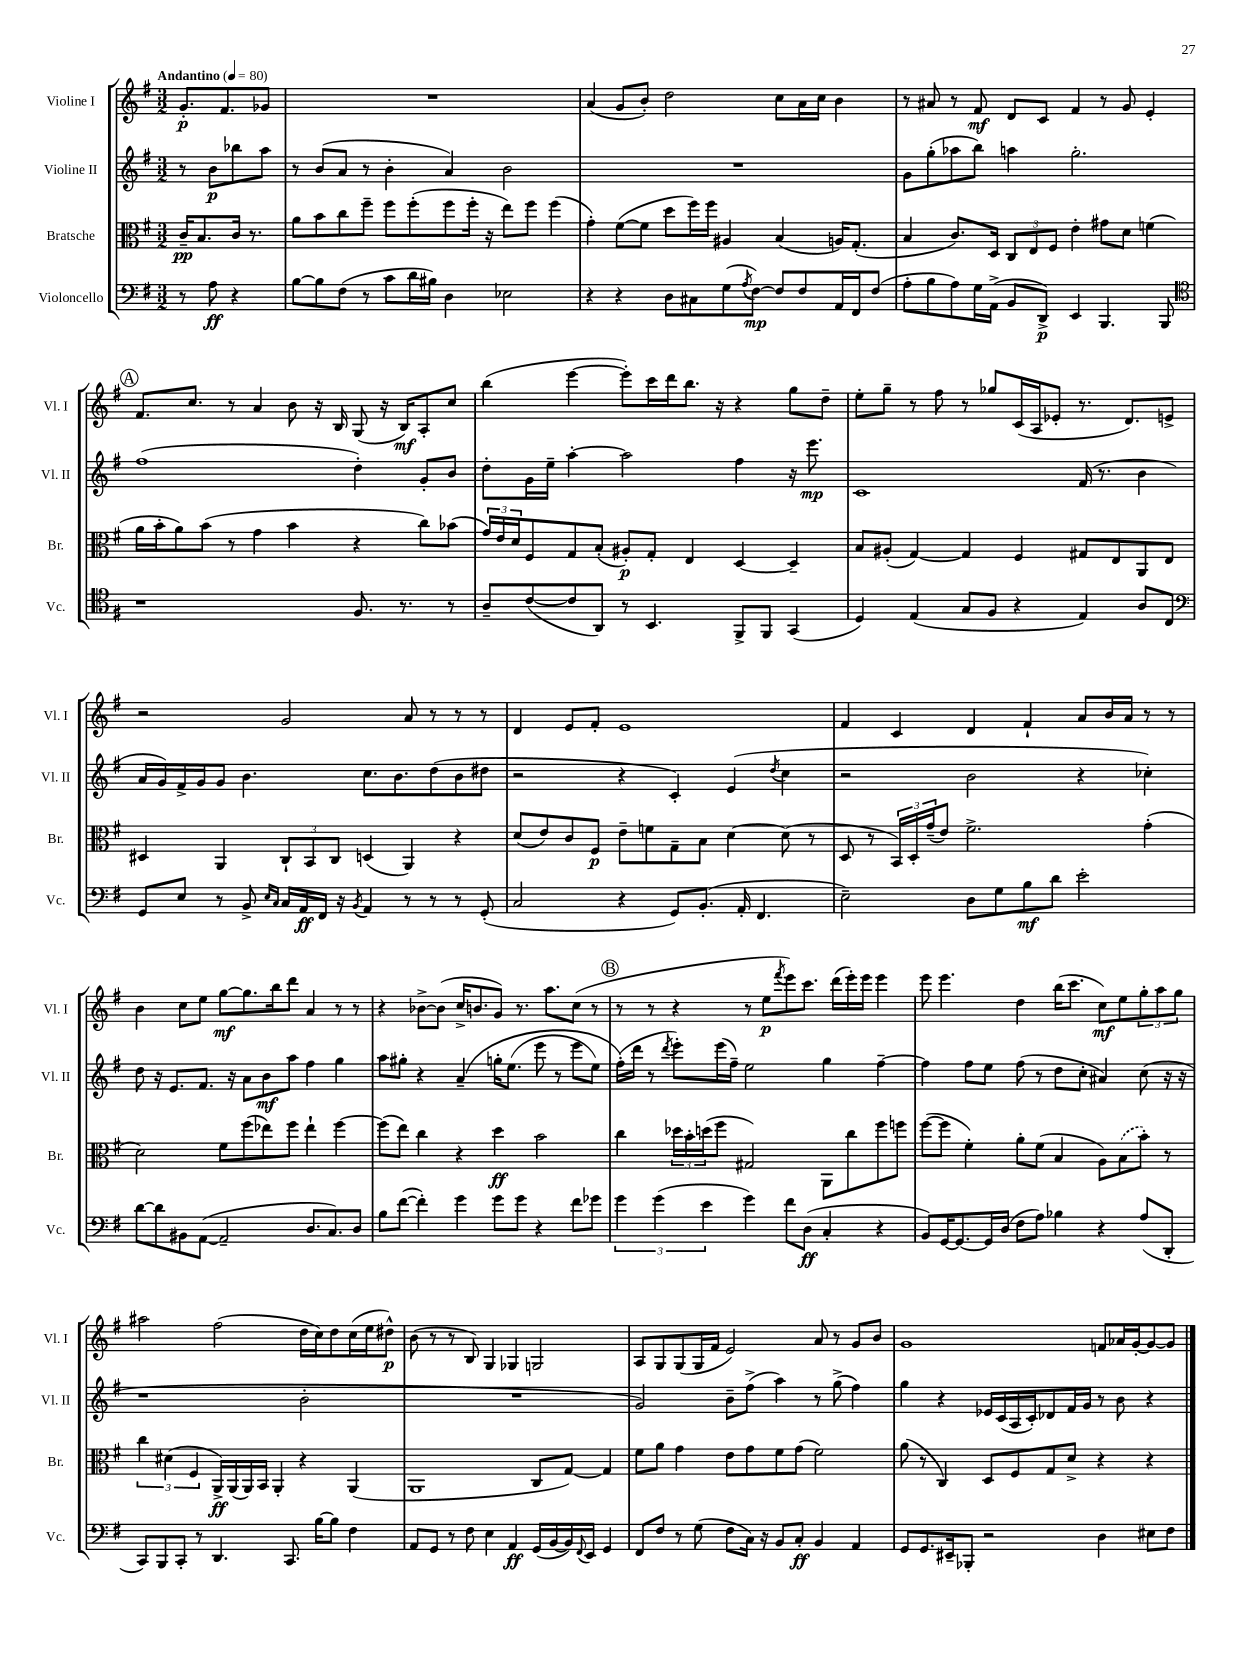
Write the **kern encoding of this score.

**kern	**dynam	**kern	**dynam	**kern	**dynam	**kern	**dynam
*part4	*part4	*part3	*part3	*part2	*part2	*part1	*part1
*staff4	*staff4	*staff3	*staff3	*staff2	*staff2	*staff1	*staff1
*I"Violoncello	*	*I"Bratsche	*	*I"Violine II	*	*I"Violine I	*
*I'Vc.	*	*I'Br.	*	*I'Vl. II	*	*I'Vl. I	*
*clefF4	*	*clefC3	*	*clefG2	*	*clefG2	*
*k[f#]	*	*k[f#]	*	*k[f#]	*	*k[f#]	*
*M3/2	*	*M3/2	*	*M3/2	*	*M3/2	*
*MM80	*	*MM80	*	*MM80	*	*MM80	*
=	=	=	=	=	=	=	=
!	!	!	!	!	!	!LO:TX:a:B:t=Andantino	!
8r	.	16c~/KL	pp	8r	.	8.g'/L	p
.	.	8.B/	.	.	.	.	.
8A\	ff	.	.	8b\L	p	.	.
.	.	.	.	.	.	8.f#/	.
4r	.	16c/Jk	.	8bb-X\	.	.	.
.	.	8.r	.	.	.	.	.
.	.	.	.	8aa\J	.	8g-X/J	.
=1	=1	=1	=1	=1	=1	=1	=1
[8B\L	.	8a\L	.	8r	.	1.r	.
8B\]	.	8b\	.	(8b/L	.	.	.
(8F#\J	.	8cc\	.	8a/J	.	.	.
8r	.	8ff#~\J	.	8r	.	.	.
8c\L	.	8ff#\L	.	4b'\	.	.	.
16d\L	.	(8ff#'\	.	.	.	.	.
16B#X\JJ)	.	.	.	.	.	.	.
4D\	.	8ff#\	.	4a/)	.	.	.
.	.	16ff#'\Jk	.	.	.	.	.
.	.	16r	.	.	.	.	.
2E-X\	.	8ee\L)	.	2b\	.	.	.
.	.	8ff#\J	.	.	.	.	.
.	.	(4ff#\	.	.	.	.	.
=2	=2	=2	=2	=2	=2	=2	=2
4r	.	4g'\)	.	1.r	.	(4a/	.
4r	.	([8f#\L	.	.	.	8g/L	.
.	.	8f#\J]	.	.	.	8b'/J)	.
8D\L	.	8dd\L	.	.	.	2dd\	.
8C#X\	.	16ff#\L)	.	.	.	.	.
.	.	16ff#\JJ	.	.	.	.	.
(8G\	.	4A#X/	.	.	.	.	.
8qA/	.	.	.	.	.	.	.
[8F#\J)	mp	.	.	.	.	.	.
8F#/L]	.	(4B/	.	.	.	8cc\L	.
8F#/	.	.	.	.	.	16a\L	.
.	.	.	.	.	.	16cc\JJ	.
16AA/L	.	16An/KL)	.	.	.	4b\	.
16FF#/J	.	(8.G'/J	.	.	.	.	.
(8F#/J	.	.	.	.	.	.	.
=3	=3	=3	=3	=3	=3	=3	=3
8A'\L	.	4B/	.	8g\L	.	8r	.
8B\	.	.	.	(8gg'\	.	8a#X/	.
8A\)	.	8.c/L)	.	8aa-X\	.	8r	.
16G\L	.	.	.	8bb\J)	.	8f#/	mf
(16AA^\JJ	.	16D/Jk	.	.	.	.	.
8BB/L	.	12C/L	.	4aan\	.	8d/L	.
.	.	12E/	.	.	.	.	.
8DD^/J)	p	.	.	.	.	8c/J	.
.	.	12F#/J	.	.	.	.	.
4EE/	.	4e'\	.	2.gg'\	.	4f#/	.
4.BBB/	.	8g#X\L	.	.	.	8r	.
.	.	8d\J	.	.	.	8g/	.
.	.	(4fn\	.	.	.	4e'/	.
8BBB/	.	.	.	.	.	.	.
!!LO:LB:g=z
!!LO:REH:place=s1:t=A
=4	=4	=4	=4	=4	=4	=4	=4
*clefC4	*	*	*	*	*	*	*
1r	.	16a\LL	.	(1ff#	.	8.f#/L	.
.	.	16b'\J	.	.	.	.	.
.	.	8a\)	.	.	.	.	.
.	.	.	.	.	.	8.cc/J	.
.	.	(8b\J	.	.	.	.	.
.	.	8r	.	.	.	8r	.
.	.	4g\	.	.	.	4a/	.
.	.	4b\	.	.	.	8b\	.
.	.	.	.	.	.	16r	.
.	.	.	.	.	.	16B/	.
8.F#/	.	4r	.	4dd'\)	.	(8G/	.
.	.	.	.	.	.	16r	.
8.r	.	.	.	.	.	16B/KL)	mf
.	.	8cc\L)	.	8g'/L	.	8A'/	.
8r	.	(8b-X\J	.	8b/J	.	8cc/J	.
=5	=5	=5	=5	=5	=5	=5	=5
8A~/L	.	24g/LL)	.	8dd'\L	.	(4bb\	.
.	.	24e/	.	.	.	.	.
.	.	24d/J	.	.	.	.	.
([8c/	.	8F#/	.	16g\L	.	.	.
.	.	.	.	16ee~\JJ	.	.	.
8c/]	.	8G/	.	[4aa'\	.	[4eee\	.
8AA/J)	.	(8B'/J	.	.	.	.	.
8r	.	8A#X'/L)	p	2aa\]	.	8eee'\L])	.
4.BB/	.	8G'/J	.	.	.	16ccc\L	.
.	.	.	.	.	.	16ddd\J	.
.	.	4E/	.	.	.	8.bb\J	.
.	.	.	.	.	.	16r	.
8FF#^/L	.	[4D/	.	4ff#\	.	4r	.
8FF#/J	.	.	.	.	.	.	.
(4GG/	.	4D~/]	.	16r	.	8gg\L	.
.	.	.	.	8.eee\	mp	.	.
.	.	.	.	.	.	8dd~\J	.
=6	=6	=6	=6	=6	=6	=6	=6
4D/)	.	8B/L	.	1c	.	8ee'\L	.
.	.	(8A#X'/J	.	.	.	8gg~\J	.
(4E/	.	[4G/)	.	.	.	8r	.
.	.	.	.	.	.	8ff#\	.
8G/L	.	4G/]	.	.	.	8r	.
8F#/J	.	.	.	.	.	8gg-X/L	.
4r	.	4F#/	.	.	.	(16c/L	.
.	.	.	.	.	.	16A/J	.
.	.	.	.	.	.	8e-X'/J	.
4E/)	.	8G#X/L	.	(16f#/	.	8.r	.
.	.	.	.	8.r	.	.	.
.	.	8E/	.	.	.	.	.
.	.	.	.	.	.	8.d/L)	.
8A/L	.	8AA/	.	4b\	.	.	.
8C/J	.	8E/J	.	.	.	8en^/J	.
!!LO:LB:g=z
=7	=7	=7	=7	=7	=7	=7	=7
*clefF4	*	*	*	*	*	*	*
8GG/L	.	4D#X/	.	16a/LL	.	2r	.
.	.	.	.	16g/)	.	.	.
8E/J	.	.	.	16f#^/	.	.	.
.	.	.	.	16g/J	.	.	.
8r	.	4AA/	.	8g/J	.	.	.
8BB^/	.	.	.	4.b\	.	.	.
16qqE/LL	.	.	.	.	.	.	.
16qqC/JJ	.	.	.	.	.	.	.
16C/LL	.	12C`/L	.	.	.	2g/	.
16AA/	ff	.	.	.	.	.	.
.	.	12BB/	.	.	.	.	.
16FF#/JJ	.	.	.	.	.	.	.
.	.	12C/J	.	.	.	.	.
16r	.	.	.	.	.	.	.
8qBB/	.	.	.	.	.	.	.
4AA/	.	(4Dn/	.	8.cc\L	.	.	.
.	.	.	.	8.b\	.	.	.
8r	.	4AA/)	.	.	.	8a/	.
8r	.	.	.	(8dd\	.	8r	.
8r	.	4r	.	8b\	.	8r	.
(8GG'/	.	.	.	8dd#X\J	.	8r	.
=8	=8	=8	=8	=8	=8	=8	=8
2C/	.	(8d/L	.	2r	.	4d/	.
.	.	8e/)	.	.	.	.	.
.	.	8c/	.	.	.	8e/L	.
.	.	8F#/J	p	.	.	8f#'/J	.
4r	.	8e~\L	.	4r	.	1e	.
.	.	8fn\	.	.	.	.	.
8GG/L)	.	8G~\	.	4c'/)	.	.	.
(8.BB'/J	.	8B\J	.	.	.	.	.
.	.	[4d\	.	(4e/	.	.	.
16AA'/	.	.	.	.	.	.	.
4.FF#/	.	.	.	.	.	.	.
.	.	.	.	8qdd/	.	.	.
.	.	(8d\]	.	4cc\	.	.	.
.	.	8r	.	.	.	.	.
=9	=9	=9	=9	=9	=9	=9	=9
2E~\)	.	8D/	.	2r	.	4f#/	.
.	.	8r	.	.	.	.	.
.	.	24BB/LL)	.	.	.	4c/	.
.	.	24D'/	.	.	.	.	.
.	.	(24g~/J	.	.	.	.	.
.	.	8e/J)	.	.	.	.	.
8D\L	.	2.f#^\	.	2b\	.	4d/	.
8G\	.	.	.	.	.	.	.
8B\	mf	.	.	.	.	4f#`/	.
8d\J	.	.	.	.	.	.	.
2e'\	.	.	.	4r	.	8a/L	.
.	.	.	.	.	.	16b/L	.
.	.	.	.	.	.	16a/JJ	.
.	.	(4g'\	.	4cc-X'\)	.	8r	.
.	.	.	.	.	.	8r	.
!!LO:LB:g=z
=10	=10	=10	=10	=10	=10	=10	=10
[8d\L	.	2d\)	.	8dd\	.	4b\	.
8d\]	.	.	.	16r	.	.	.
.	.	.	.	8.e/L	.	.	.
8BB#X\	.	.	.	.	.	8cc\L	.
([8AA\J	.	.	.	8.f#/J	.	8ee\J	.
2AA~/]	.	8f#\L	.	.	.	[8gg\L	mf
.	.	.	.	16r	.	.	.
.	.	(8ff#\	.	8a\L	.	8.gg\]	.
.	.	8ee-X\)	.	8b\	mf	.	.
.	.	.	.	.	.	16bb\k	.
.	.	8ff#\J	.	8aa\J	.	8ddd\J	.
8.D/L	.	4ee-`\	.	4ff#\	.	4a/	.
8.C/)	.	.	.	.	.	.	.
.	.	[4ff#\	.	4gg\	.	8r	.
8D/J	.	.	.	.	.	8r	.
=11	=11	=11	=11	=11	=11	=11	=11
8B\L	.	(8ff#\L]	.	8aa\L	.	4r	.
([8f#\J	.	8ee\J)	.	8gg#X'\J	.	.	.
4f#'\])	.	4cc\	.	4r	.	[8b-X^\L	.
.	.	.	.	.	.	(8b-\J]	.
4g\	.	4r	.	(4a~/	.	16cc^/KL	.
.	.	.	.	.	.	8.bn/	.
8g\L	.	4dd\	ff	16ggn'\KL	.	8g/J)	.
.	.	.	.	(8.ee\J	.	.	.
8g\J	.	.	.	.	.	8.r	.
4r	.	2b\	.	8eee\	.	.	.
.	.	.	.	.	.	8.aa\L	.
.	.	.	.	8r	.	.	.
8f#\L	.	.	.	8eee\L	.	(8cc\J	.
8g-X\J	.	.	.	8ee\J)	.	8r	.
!!LO:REH:place=s1:t=B
=12	=12	=12	=12	=12	=12	=12	=12
6g\	.	4cc\	.	(16ff#'\LL)	.	8r	.
.	.	.	.	16ddd\JJ	.	.	.
.	.	.	.	8r	.	8r	.
(6g\	.	.	.	.	.	.	.
.	.	.	.	8qddd/	.	.	.
.	.	24dd-X\LL	.	8eee'\L)	.	4r	.
.	.	24b'\	.	.	.	.	.
6e\	.	(24ddn\J	.	.	.	.	.
.	.	8ff#\J	.	(16eee\L	.	.	.
.	.	.	.	16ff#~\JJ)	.	.	.
4g\)	.	2G#X/)	.	2ee\	.	8r	.
.	.	.	.	.	.	8ee\L	p
.	.	.	.	.	.	8qfff#/	.
8f#\L	.	.	.	.	.	8eee\)	.
(8D\J	ff	.	.	.	.	8.ccc\J	.
4C'/	.	8AA\L	.	4gg\	.	.	.
.	.	.	.	.	.	(16ddd\LL	.
.	.	8cc\	.	.	.	16eee'\)	.
.	.	.	.	.	.	16eee\JJ	.
4r	.	8ff#\	.	[4ff#~\	.	4eee\	.
.	.	8ffn\J	.	.	.	.	.
=13	=13	=13	=13	=13	=13	=13	=13
8BB/L)	.	([8ff#\L	.	4ff#\]	.	8eee\	.
[16GG/K	.	8ff#\J]	.	.	.	4.eee\	.
8.GG/_	.	.	.	.	.	.	.
.	.	4f#'\)	.	8ff#\L	.	.	.
16GG/L]	.	.	.	8ee\J	.	.	.
(16D/JJ	.	.	.	.	.	.	.
8F#\L	.	8a'\L	.	(8ff#\	.	4dd\	.
8A\J)	.	(8f#\J	.	8r	.	.	.
4B-X\	.	4B/	.	8dd\L	.	(16bb\KL	.
.	.	.	.	.	.	8.ccc\J	.
.	.	.	.	8cc'\J	.	.	.
4r	.	8A\L)	.	4a#X/)	.	8cc\L)	mf
.	.	(8B\	.	.	.	8ee\	.
(8A/L	.	8b'\J)	.	(8cc\	.	12gg'\	.
.	.	.	.	.	.	12aa\	.
8DD'/J	.	8r	.	16r	.	.	.
.	.	.	.	.	.	12gg\J	.
.	.	.	.	16r	.	.	.
!!LO:LB:g=z
=14	=14	=14	=14	=14	=14	=14	=14
8CC/L)	.	6cc\	.	1r	.	2aa#X\	.
8BBB/	.	.	.	.	.	.	.
.	.	(6d#X\	.	.	.	.	.
8CC'/J	.	.	.	.	.	.	.
.	.	6F#/	.	.	.	.	.
8r	.	.	.	.	.	.	.
4.DD/	.	16AA^/LL)	ff	.	.	(2ff#\	.
.	.	(16AA/	.	.	.	.	.
.	.	16AA/)	.	.	.	.	.
.	.	16BB/JJ	.	.	.	.	.
.	.	4AA'/	.	.	.	.	.
8.CC/	.	.	.	.	.	.	.
.	.	4r	.	2b'\	.	16dd\LL	.
[16B\KL	.	.	.	.	.	16cc\J)	.
8B\J]	.	.	.	.	.	8dd\	.
4F#\	.	(4AA/	.	.	.	(16cc\L	.
.	.	.	.	.	.	16ee\J	.
.	.	.	.	.	.	8dd#X^^\J)	p
=15	=15	=15	=15	=15	=15	=15	=15
8AA/L	.	1AA	.	1.r	.	(8b\	.
8GG/J	.	.	.	.	.	8r	.
8r	.	.	.	.	.	8r	.
8F#\	.	.	.	.	.	8B/)	.
4E\	.	.	.	.	.	4G/	.
4AA/	ff	.	.	.	.	4G-X/	.
(16GG/LL	.	8C/L	.	.	.	2Gn/	.
[16BB/	.	.	.	.	.	.	.
16BB/])	.	[8G/J)	.	.	.	.	.
8qqFF#/	.	.	.	.	.	.	.
16EE/JJ	.	.	.	.	.	.	.
4GG/	.	4G/]	.	.	.	.	.
=16	=16	=16	=16	=16	=16	=16	=16
8FF#/L	.	8f#\L	.	2g/)	.	8A/L	.
8F#/J	.	8a\J	.	.	.	8G/	.
8r	.	4g\	.	.	.	(8G/	.
(8G\	.	.	.	.	.	16G/L	.
.	.	.	.	.	.	16f#/JJ	.
8F#\L	.	8e\L	.	8b~\L	.	2e/)	.
16C\Jk)	.	8g\	.	(8ff#^\J	.	.	.
16r	.	.	.	.	.	.	.
8BB/L	.	8f#\	.	4aa\)	.	.	.
8C'/J	ff	(8g\J	.	.	.	.	.
4BB/	.	2f#\)	.	8r	.	8a/	.
.	.	.	.	(8gg^\	.	8r	.
4AA/	.	.	.	4ff#\)	.	8g/L	.
.	.	.	.	.	.	8b/J	.
=17	=17	=17	=17	=17	=17	=17	=17
8GG/L	.	(8a\	.	4gg\	.	1g	.
8.GG/	.	8r	.	.	.	.	.
.	.	4C/)	.	4r	.	.	.
16EE#X~/k	.	.	.	.	.	.	.
8BBB-X'/J	.	.	.	.	.	.	.
2r	.	8D/L	.	16e-X/LL	.	.	.
.	.	.	.	(16c/	.	.	.
.	.	8F#/	.	16A/	.	.	.
.	.	.	.	16c'/J)	.	.	.
.	.	8G/	.	8d-X/	.	.	.
.	.	8d^/J	.	16f#/L	.	.	.
.	.	.	.	16g/JJ	.	.	.
4D\	.	4r	.	8r	.	8fn/L	.
.	.	.	.	8b\	.	16a-X/L	.
.	.	.	.	.	.	[16g'/J	.
8E#X\L	.	4r	.	4r	.	8g/_	.
8F#\J	.	.	.	.	.	8g/J]	.
==	==	==	==	==	==	==	==
*-	*-	*-	*-	*-	*-	*-	*-
